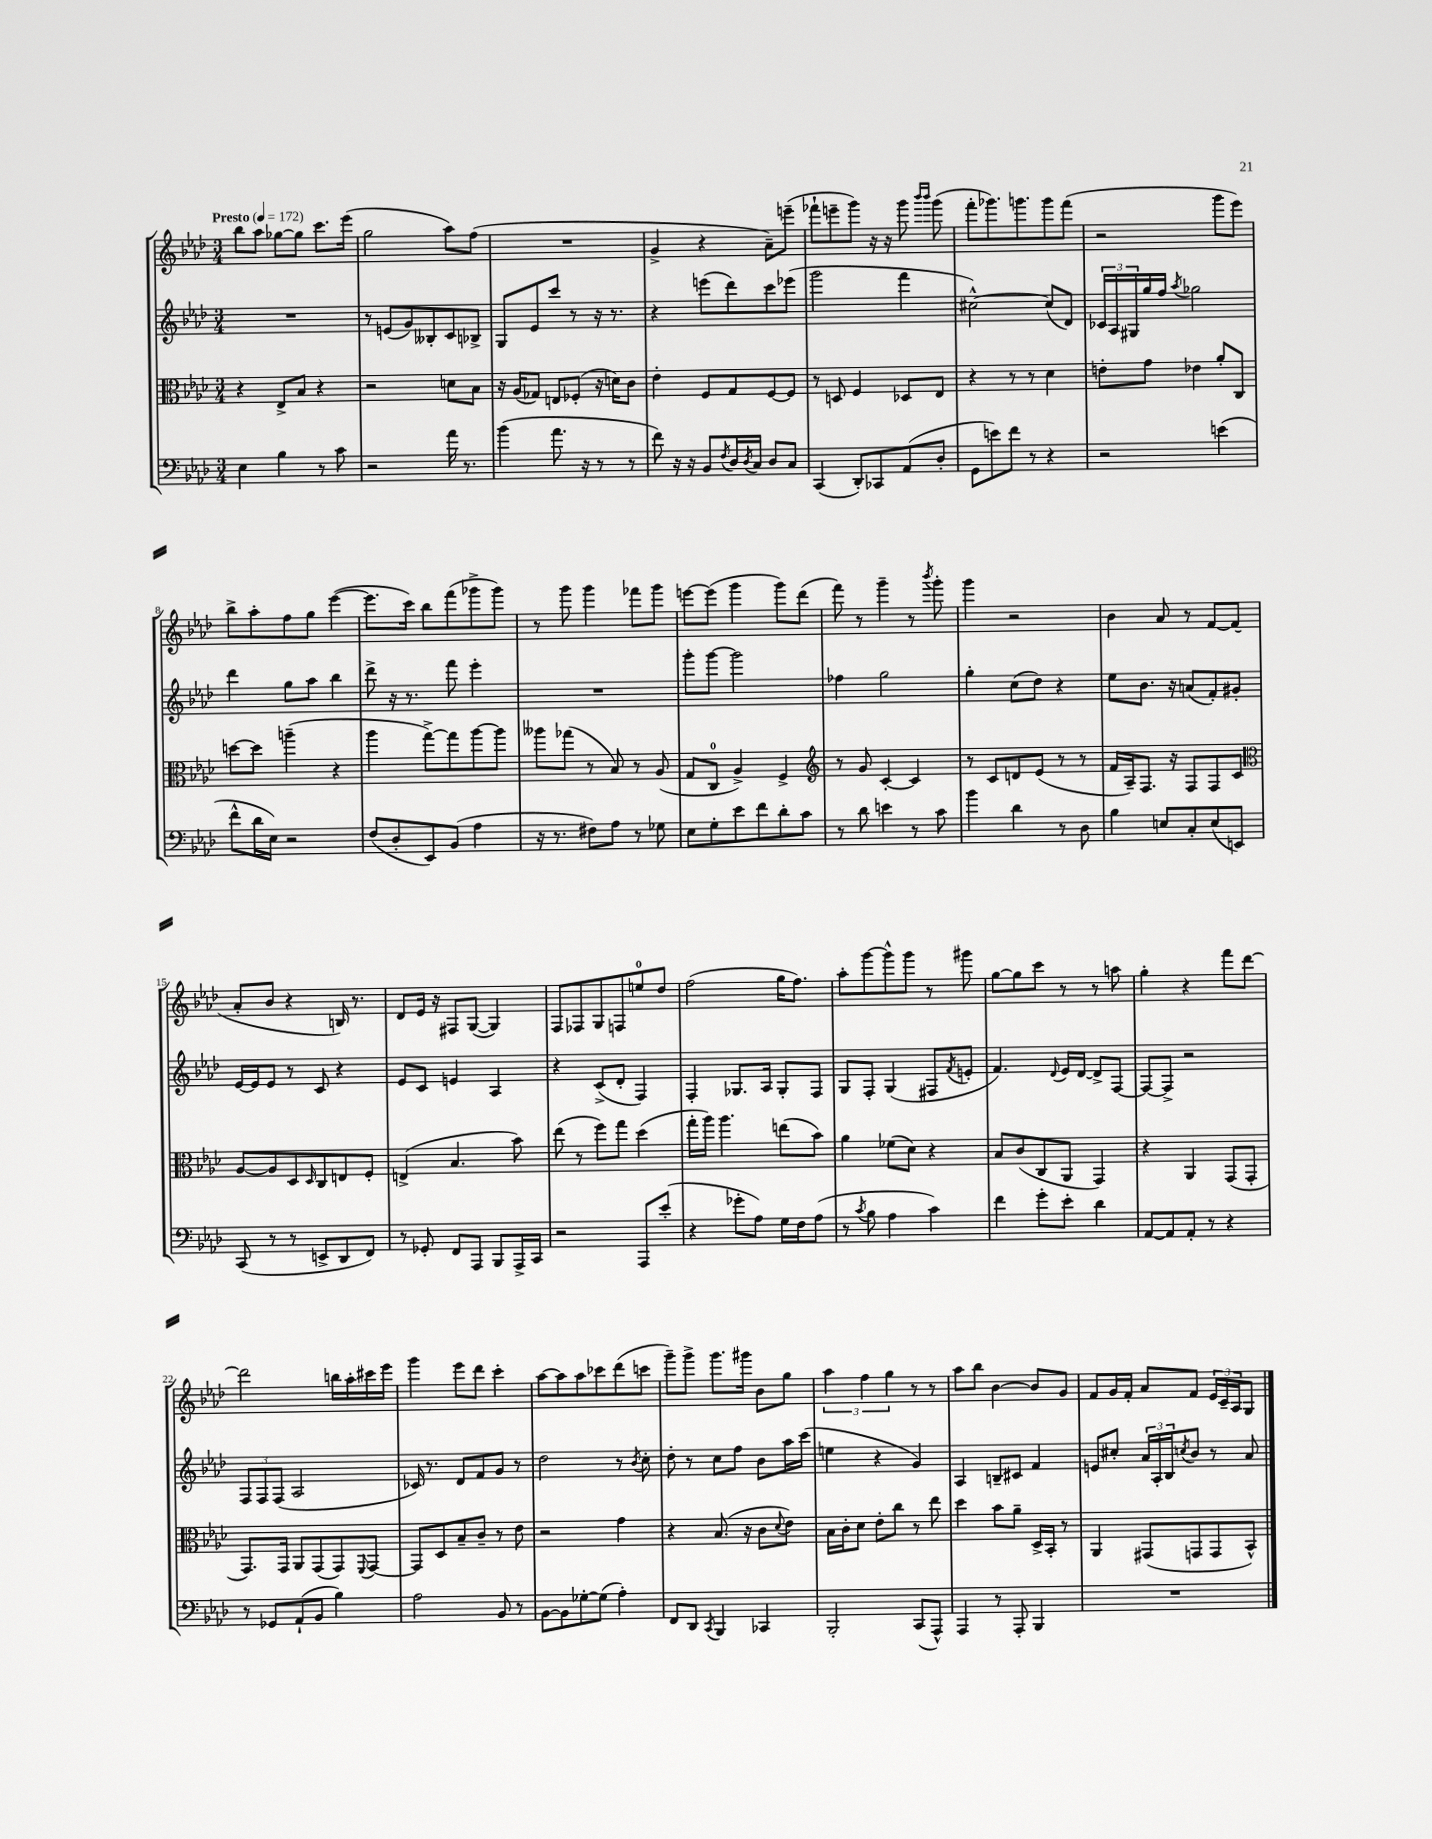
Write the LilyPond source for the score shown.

<<
\new StaffGroup <<
\new Staff = "s0" {
    \clef treble \key aes \major \numericTimeSignature \time 3/4 \tempo "Presto" 4 = 172
    bes''8 aes''8 ges''8~ ges''8 c'''8. ees'''16( |
    g''2 aes''8) f''8( |
    R2. |
    g'4-> r4 aes'8--) e'''8--( |
    fes'''8-! e'''8-- g'''8) r16 r16 g'''8 \grace { bes'''16 bes'''16 } g'''8( |
    f'''8-. ges'''8.) g'''8. g'''8 f'''8( |
    r2 g'''8 ees'''8) |
    bes''8-> aes''8-. f''8 g''8 ees'''4~( |
    ees'''8. c'''16) bes''8 f'''8( ges'''8-> ges'''8) |
    r8 g'''8 g'''4 fes'''8 g'''8 |
    e'''8~ e'''8( g'''4 g'''8) des'''8( |
    f'''8) r8 g'''4-- r8 \acciaccatura { bes'''8 } g'''8-. |
    g'''4 r2 |
    bes'4 aes'8 r8 f'8~ f'8( |
    aes'8-. bes'8 r4 b16) r8. |
    des'8 ees'16 r16 fis8 g8~( g4) |
    f8 fes8 g8 f8 e''8-0 des''8 |
    f''2( g''16 f''8.) |
    aes''8-. g'''8~ g'''8-^ g'''8 r8 gis'''8 |
    g''8~ g''8 c'''8 r8 r8 a''8 |
    g''4-. r4 f'''8 des'''8~ |
    des'''2 b''16 aes''16-. cis'''16 ees'''16 |
    g'''4 ees'''8 des'''8 c'''4-. |
    aes''8~ aes''8 aes''8 ces'''8 des'''8( c'''8 |
    g'''8--) g'''8-> g'''8. gis'''16 bes'8 g''8 |
    \tuplet 3/2 { aes''4 f''4 g''4 } r8 r8 |
    aes''8 bes''8 bes'4~ bes'8 g'8 |
    f'8 g'16 f'16-. aes'8 f'8 \tuplet 3/2 { ees'16 c'16-- aes16 } g8 \bar "|." |
}
\new Staff = "s1" {
    \clef treble \key aes \major \numericTimeSignature \time 3/4
    R2. |
    r8 e'8( g'8) beses8-. c'8 bes8-> |
    g8 ees'8 c'''8 r8 r16 r8. |
    r4 e'''8( des'''8) c'''8 ees'''8( |
    g'''2 f'''4 |
    cis''2~-^) cis''8( des'8) |
    \tuplet 3/2 { ces'16 aes16 gis16 } g''16 f''16 \acciaccatura { aes''8 } ges''2 |
    des'''4 g''8 aes''8 bes''4 |
    des'''8-> r16 r8. f'''8 ees'''4-. |
    R2. |
    g'''8-. g'''8~ g'''2 |
    fes''4 g''2 |
    g''4-. c''8( des''8) r4 |
    ees''8 bes'8. r16 a'8( f'8-.) gis'8-. |
    ees'16~ ees'16 ees'8 r8 c'8 r4 |
    ees'8 c'8 e'4 aes4 |
    r4 c'8->( des'8-. f4) |
    f4-. ges8. aes16 ges8-. f8 |
    g8 f8-. g4( fis8 \acciaccatura { f'8 } e'8-. |
    f'4.) \appoggiatura { des'8 } ees'16 des'16~ des'8-> f8~ |
    f8~ f8-> r2 |
    \tuplet 3/2 { f8 f8 f8( } aes2 |
    ces'16) r8. des'8 f'8 g'8 r8 |
    des''2 r8 \acciaccatura { bes'8 } c''8-. |
    des''8-. r8 c''8 f''8 bes'8 aes''16 c'''16( |
    e''4 r4 g'4) |
    aes4 b8-- cis'8 f'4 |
    e'8 cis''8-. \tuplet 3/2 { aes'16 aes16-. bes16 } \acciaccatura { c''8 } bes'8 r8 aes'8 \bar "|." |
}
\new Staff = "s2" {
    \clef alto \key aes \major \numericTimeSignature \time 3/4
    r4 ees8-> bes8 r4 |
    r2 d'8 bes8 |
    r16 aes16( ges8) e8 fes8-.( r16 d'16) c'8 |
    ees'4-. f8 g8 f8~ f8 |
    r8 d8 f4 des8 ees8 |
    r4 r8 r8 des'4 |
    e'8-. g'8 ees'4 aes'8-. c8 |
    d''8~ d''8 a''4--( r4 |
    aes''4 g''8~->) g''8 aes''8~ aes''8 |
    aeses''8 ges''8( r8 bes8) r8 aes8( |
    g8 c8-0 aes4->) f4-> |
    \clef treble r8 g'8 c'4~-. c'4 |
    r8 c'8 d'8 ees'8( r8 r8 |
    f'16 aes16--) f8. r16 f8 f8 c'8 |
    \clef alto aes8~ aes8 des8 \grace { des16 } c8 e8 f8-. |
    e4->( bes4. bes'8) |
    ees''8( r8 f''8) g''8 des''4( |
    g''16-. aes''16) aes''4. e''8( bes'8) |
    aes'4 fes'8( des'8) r4 |
    bes8 c'8( c8 aes,8 g,4) |
    r4 aes,4 g,8( g,8-. |
    g,8.) g,16 aes,8 g,8( g,8) \appoggiatura { f,8 } g,8~ |
    g,8 des8 bes8-- c'8-- r8 ees'8 |
    r2 g'4 |
    r4 bes8.( r16 c'8 \appoggiatura { des'8 } ees'8) |
    bes16 c'16-. des'8 ees'8-. c''8 r8 ees''8 |
    des''4 bes'8 aes'8-- des16-> bes,16-. r8 |
    aes,4 gis,8( g,8 g,8 bes,8-^) \bar "|." |
}
\new Staff = "s3" {
    \clef bass \key aes \major \numericTimeSignature \time 3/4
    ees4 bes4 r8 c'8 |
    r2 aes'16 r8. |
    bes'4( aes'8. r16 r8 r8 |
    f'8) r16 r16 bes,8 \acciaccatura { f8 } des16 \acciaccatura { des8 } c16 des8 c8 |
    c,4( des,8-.) ces,8 aes,8( des8-. |
    g,8 e'8) f'8 r8 r4 |
    r2 e'4( |
    f'8-^ des'16 ees16) r2 |
    f8( des8-. ees,8) bes,8( aes4 |
    r16 r8. fis8) aes8 r8 ges8 |
    ees8 g8-. ees'8 f'8 des'8-. c'8 |
    r8 des'8 e'4 r8 c'8 |
    bes'4 des'4 r8 des8 |
    bes4 e8 c8-. e8( e,8) |
    c,8( r8 r8 e,8-> des,8 f,8) |
    r8 ges,8-. f,8 aes,,8 bes,,8 aes,,16-> c,16 |
    r2 aes,,8 ees'8-.( |
    r4 ges'8-. aes8) g16 f16 aes8( |
    r8 \acciaccatura { c'8 } bes8 aes4 c'4) |
    f'4 g'8-. ees'8-. des'4 |
    aes,8~ aes,8 aes,8-. r8 r4 |
    r8 ges,8 aes,8-!( bes,8 bes4) |
    aes2 bes,8 r8 |
    bes,8~ bes,8 ges8~-. ges8( aes4-.) |
    f,8 des,8 \acciaccatura { c,8 } bes,,4 ces,4 |
    bes,,2-. c,8( aes,,8-^) |
    aes,,4 r8 aes,,8-. bes,,4 |
    R2. \bar "|." |
}
>>
>>
